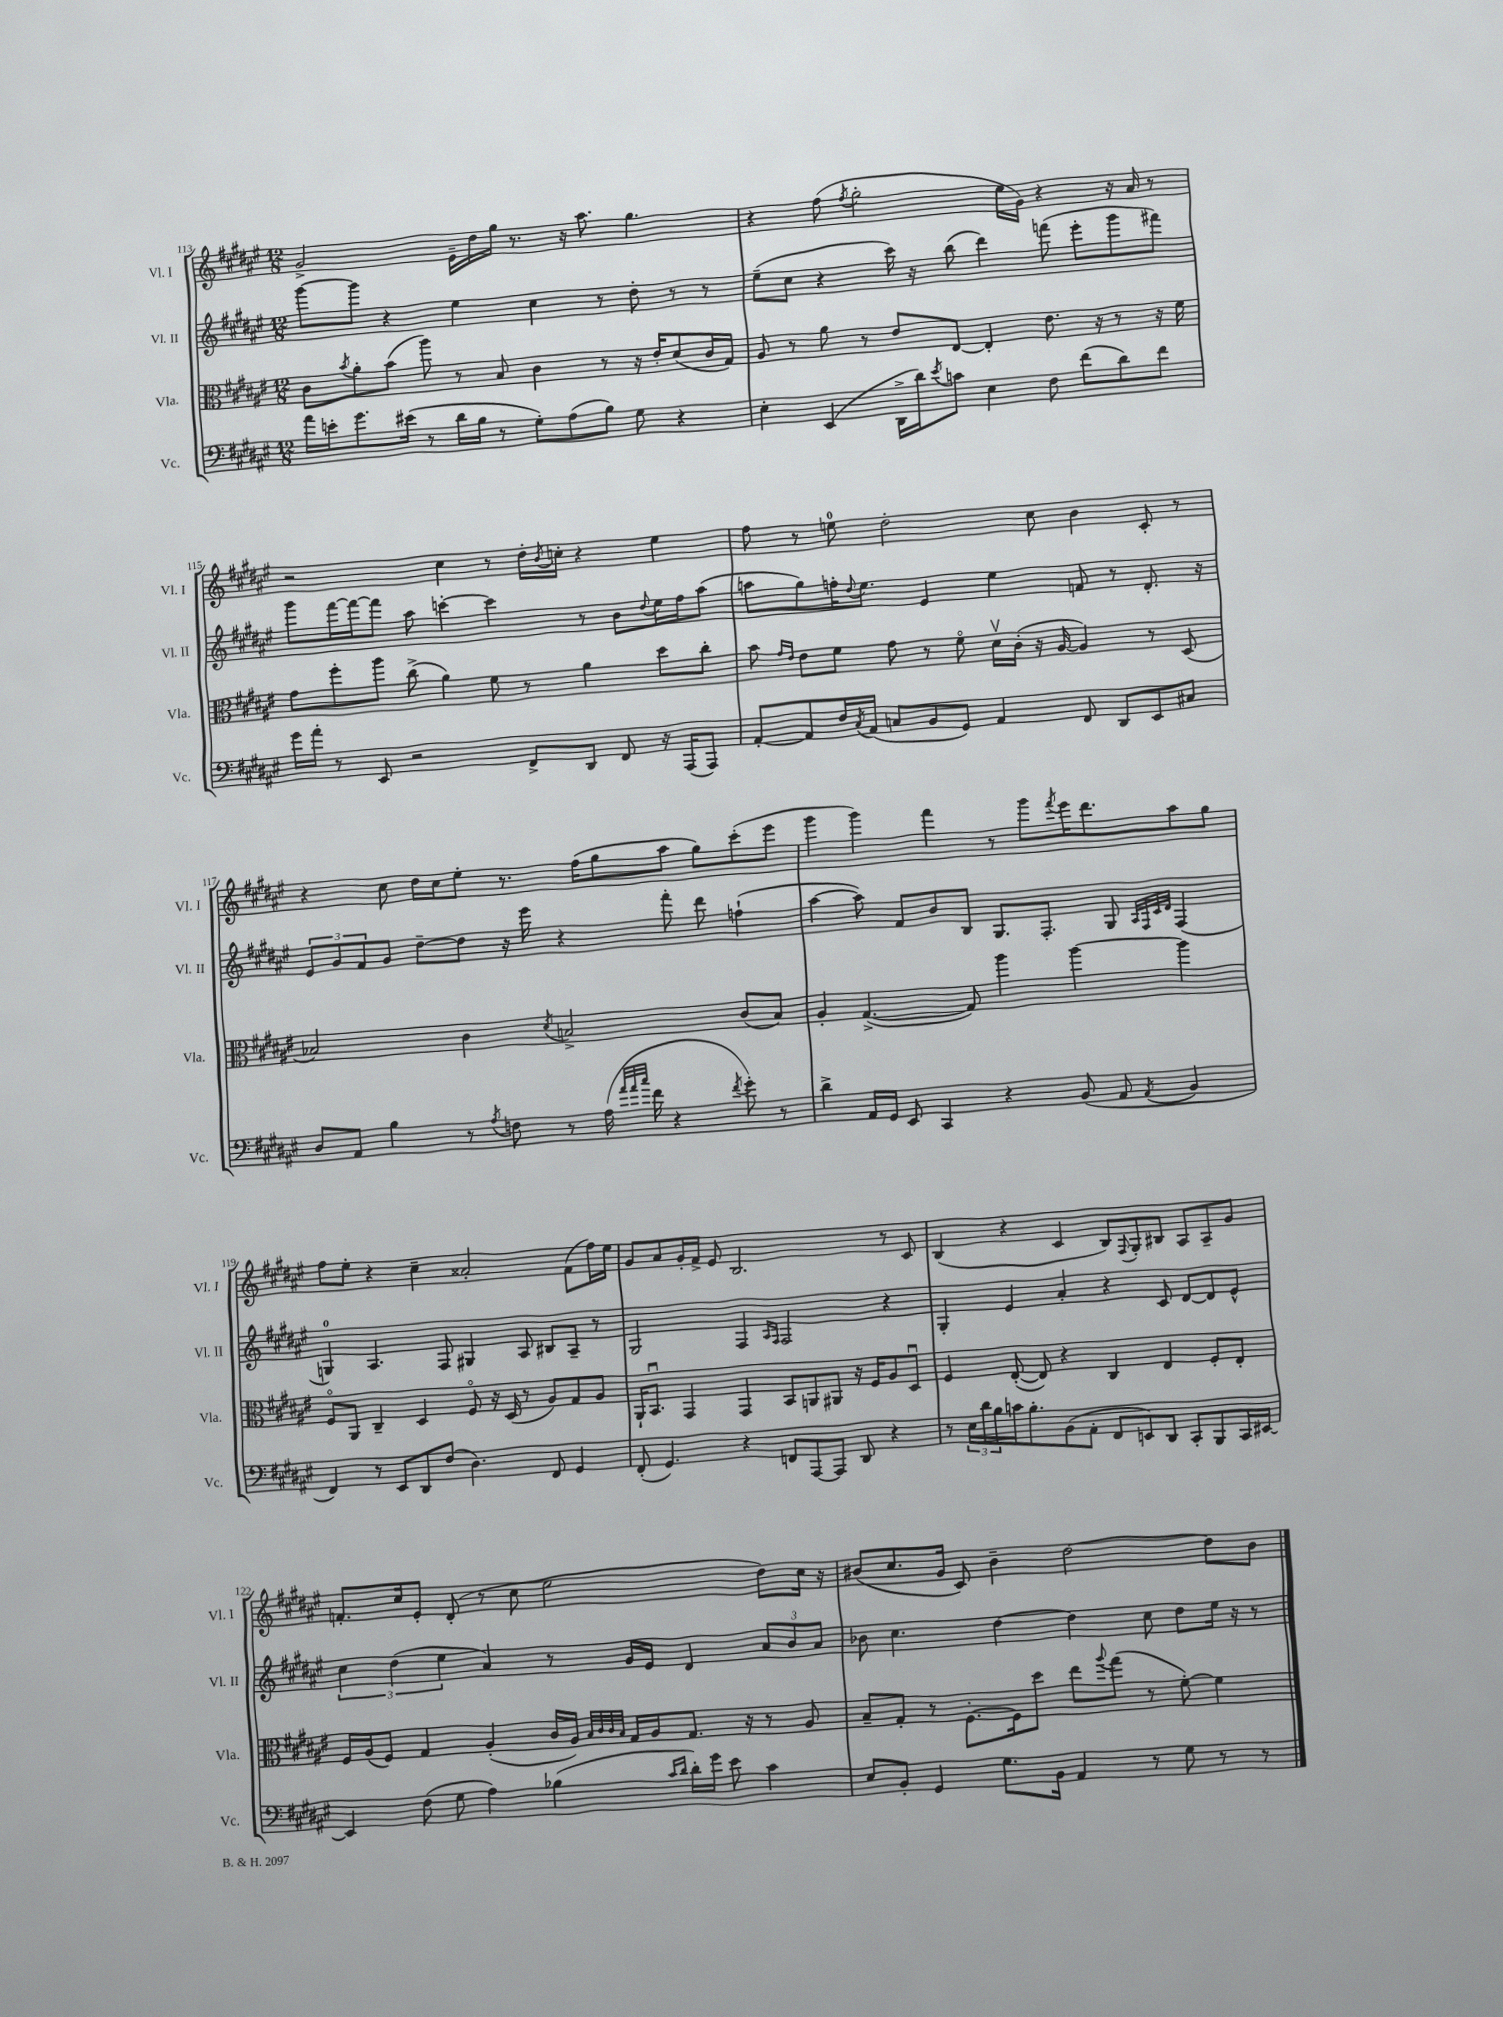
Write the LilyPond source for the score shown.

<<
\new StaffGroup <<
\new Staff = "s0" \with { instrumentName = "Vl. I" shortInstrumentName = "Vl. I" } {
    \clef treble \key fis \major \numericTimeSignature \time 12/8
    gis'2-> eis'16-- dis''16 gis''16 r8. r16 ais''8. gis''4. |
    r4 fis''8( \acciaccatura { fis''8 } gis''2-. eis''16 gis'16) r4 r16 ais'16 r8 |
    r2 cis''4 r8 dis''16-. \acciaccatura { b'8 } c''16-. r4 eis''4 |
    fis''8 r8 e''8-0 dis''2-. cis''8 b'4 cis'8-. r8 |
    r4 cis''8 dis''16 cis''16 eis''8-. r8. fis''16( gis''8 ais''8 gis''8) cis'''8-.( eis'''8 |
    gis'''4 gis'''4) fis'''4 r8 gis'''8 \acciaccatura { fis'''8 } eis'''16 dis'''8. ais''8 gis''8 |
    fis''8 eis''8-. r4 cis''4-- aisis'2-. fis'8( fis''16) eis''16 |
    gis'8 ais'8 gis'16-. fis'16-> eis'8 b2. r8 cis'8 |
    b4( r4 cis'4 b8) \appoggiatura { fis8 } gis8-. bis8 ais8 ais8-- gis'8 |
    f'8.-. cis''16 eis'8-. dis'8-.( r8 cis''8 eis''2 dis''8) cis''16 r16 |
    bis'8( cis''8. gis'16 cis'8) bis'4-- dis''2~ dis''8 bis'8 \bar "|." |
}
\new Staff = "s1" \with { instrumentName = "Vl. II" shortInstrumentName = "Vl. II" } {
    \clef treble \key fis \major \numericTimeSignature \time 12/8
    gis'''8~ gis'''8 r4 eis''4 cis''4 r8 dis''8-. r8 r8 |
    eis''8--( cis''8 r4 cis'''16) r16 b''8( dis'''4) f'''8( eis'''8-. gis'''8 fis'''8) |
    gis'''8 fis'''16~ fis'''16~ fis'''8 ais''8 c'''4~-. c'''4 r8 b'8 \appoggiatura { dis''8 } eis''16 fis''16 ais''8( |
    a''8 gis''8) f''16-. \appoggiatura { dis''8 } eis''8. eis'4 eis''4 f'8 r8 dis'8.-. r16 |
    \tuplet 3/2 { eis'8 gis'8 fis'8 } gis'8 dis''8~-- dis''8 r16 eis'''16 r4 fis'''8-. dis'''8 f''4-!( |
    ais''4~ ais''8) fis'8 b'8 b8 gis8. fis8.-. gis8 \grace { ais32 fis32 cis'32 dis'32 } fis4( |
    g4-0) ais4. fis8 gis4 ais8 bis8 ais8-- r8 |
    gis2 fis4 \grace { ais16 fis16 } fis2 r4 |
    gis4-. eis'4 ais'4-. r4 cis'8 dis'8~ dis'8 eis'8-^ |
    \tuplet 3/2 { cis''4 dis''4( eis''4 } ais'4) r8 gis'16 eis'16 dis'4 \tuplet 3/2 { ais'8 b'8 ais'8 } |
    bes'8 cis''4. dis''4~ dis''4 cis''8 dis''8 eis''16 r16 r8 \bar "|." |
}
\new Staff = "s2" \with { instrumentName = "Vla." shortInstrumentName = "Vla." } {
    \clef alto \key fis \major \numericTimeSignature \time 12/8
    cis'8 \acciaccatura { b'8 } ais'8-. b'8( ais''8) r8 b8 cis'4 r8 r16 eis'16-. dis'8( cis'16 gis16) |
    ais8 r8 ais'8 r8 eis'8 eis8~ eis4-. eis'8. r16 r8 r16 fis'16 |
    gis'8 fis''8-. ais''8 cis''8->( ais'4) fis'8 r8 ais'4 dis''8 cis''8-. |
    b'8 \grace { gis'16 eis'16 } eis'8 fis'8 gis'8 r8 fis'8\flageolet dis'16\upbow cis'16-.( r16 ais16~ ais4) r8 dis8( |
    bes2) cis'4 \acciaccatura { dis'8 } b2-> cis'8( b8) |
    ais4-. gis4.~->( gis8) ais''4 ais''4~ ais''4 |
    fis8\flageolet ais,8 cis4-- dis4 fis8\flageolet r16 dis16( r8 ais8) gis8 ais8 |
    ais,16-! b,8.\downbow gis,4 gis,4 b,8 a,8 ais,8 r16 fis16 ais8 dis8\downbow |
    fis4 eis8~-.( eis8) r4 cis4 eis4 fis8-. eis8-. |
    fis16 ais16( fis8) gis4 ais4-.( cis'16 ais16) \grace { b32 cis'32 cis'32 b32 } gis16 ais16 gis8. r16 r8 ais8 |
    b8-- gis8-. r8 fis8.~-. fis16 dis''8 eis''8 \appoggiatura { ais''8 } gis''8( r8 fis'8~-.) fis'4 \bar "|." |
}
\new Staff = "s3" \with { instrumentName = "Vc." shortInstrumentName = "Vc." } {
    \clef bass \key fis \major \numericTimeSignature \time 12/8
    ais'16 e'16-. gis'8. eis'16( r8 dis'16 b16 r8 gis8-.) ais8( b8) gis8 r4 |
    eis4-. eis,4( dis,16-> dis'16) \acciaccatura { eis'8 } c'8 eis4 fis8 fis'8( dis'8) fis'8 |
    gis'16 ais'16-. r8 eis,8 r2 fis,8-> dis,8 fis,8 r16 ais,,16( ais,,8) |
    ais,8~-. ais,8 fis16 \acciaccatura { cis8 } ais,16( c8 b,8 gis,8) ais,4 fis,8 dis,8 eis,8 cis8 |
    dis8 ais,8 b4 r8 \acciaccatura { ais8 } f8 r8 ais16( \grace { ais'32 ais'32 cis''32 } fis'16 r4 \acciaccatura { fis'8 } gis'8-.) r8 |
    dis'4-> ais,16 gis,16 eis,8 cis,4 r4 b,8( ais,8 \acciaccatura { ais,8 } b,4 |
    fis,4) r8 eis,8 dis,8 fis8( dis4.) fis,8 gis,4 |
    fis,8-.( gis,4.) r4 f,8 ais,,8~ ais,,8 dis,8 r4 |
    r8 \tuplet 3/2 { eis16 dis'16 b16 } c'16 b8.-. b,8( ais,8-. fis,8 e,8) dis,8 cis,8-. b,,8 cis,16 eis,16~ |
    eis,4 fis8( gis8 ais4) bes4( \grace { cis'16 dis'16 } dis'16-.) gis'16 eis'8 cis'4 |
    eis8 b,8-. gis,4 gis8. b,16 ais,4 r8 gis8 r8 r8 \bar "|." |
}
>>
>>
\layout { \context { \Score currentBarNumber = #113 } }
